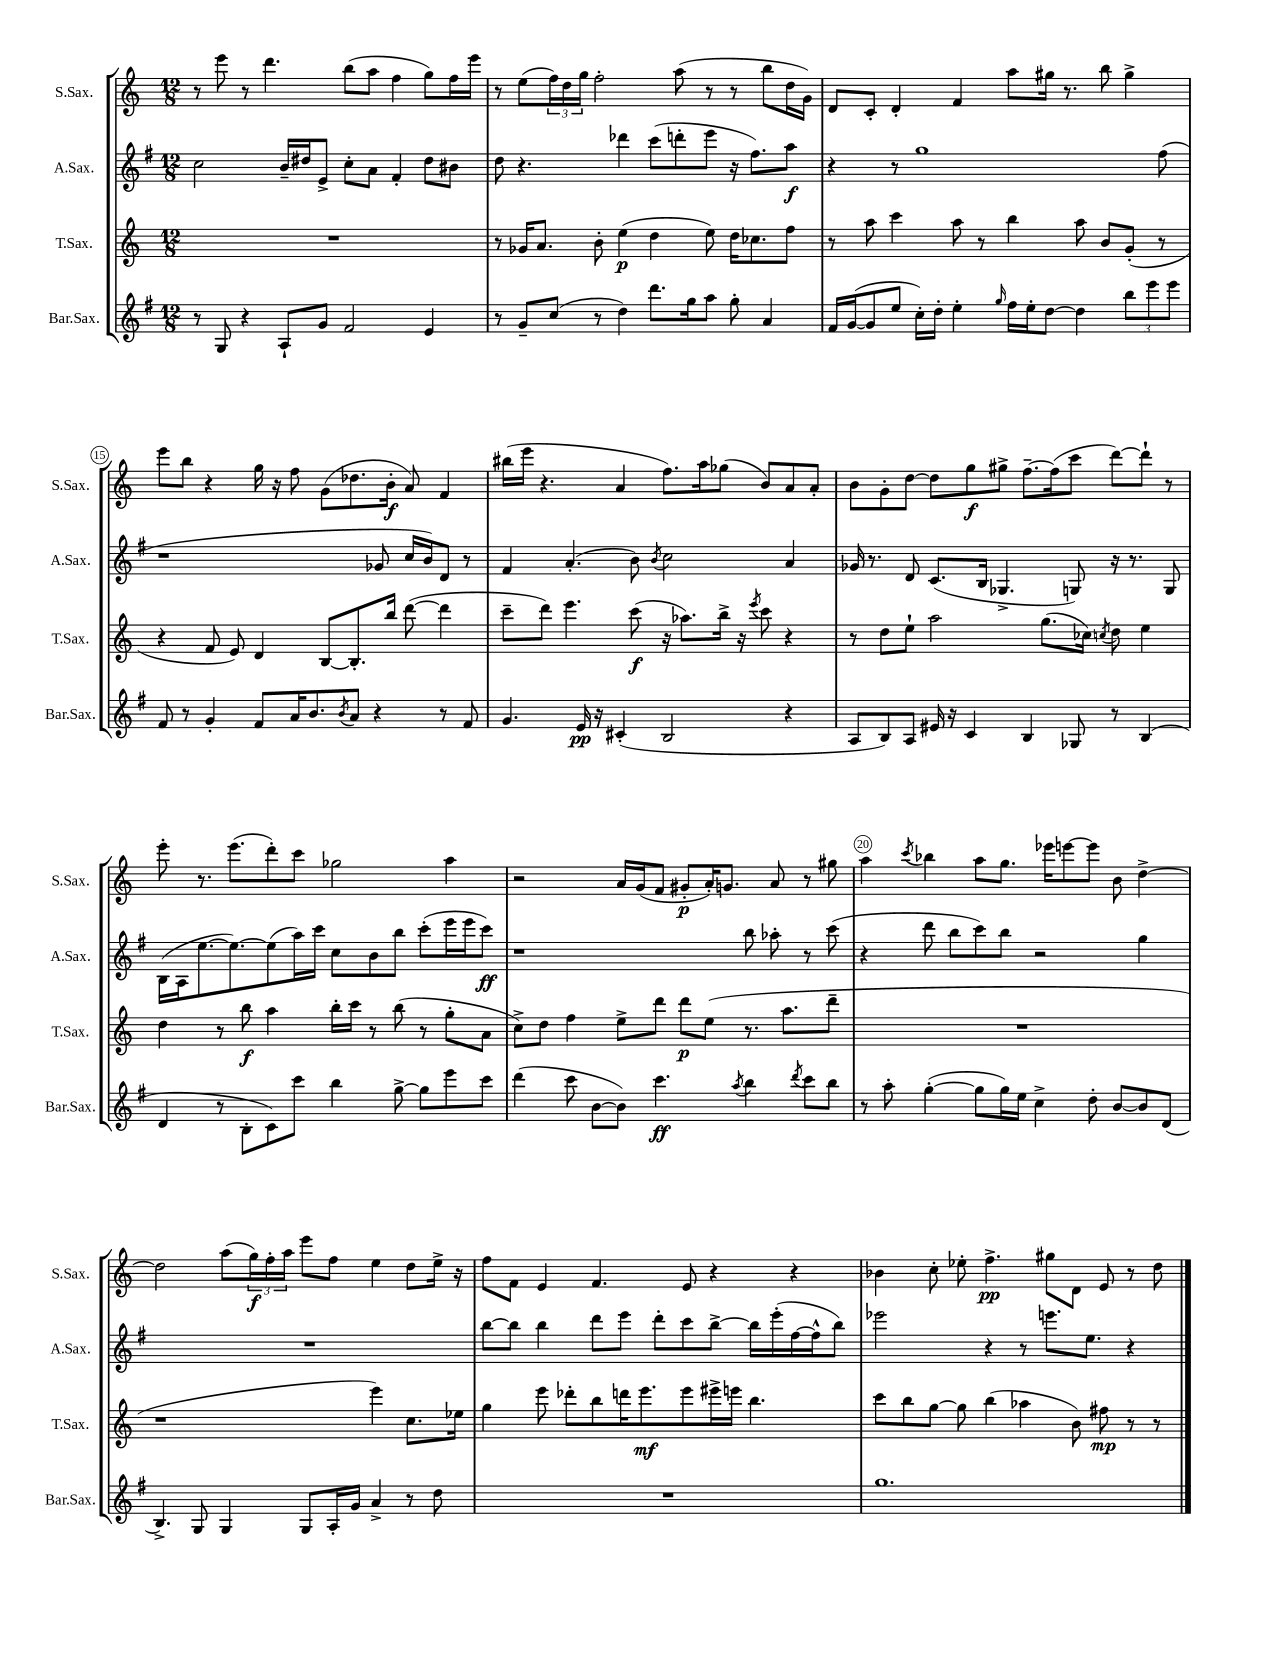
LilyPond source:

<<
\new StaffGroup <<
\new Staff = "s0" \with { instrumentName = "S.Sax." shortInstrumentName = "S.Sax." } {
    \clef treble \key c \major \numericTimeSignature \time 12/8
    r8 e'''8 r8 d'''4. b''8( a''8 f''4 g''8) f''16 e'''16 |
    r8 e''8( \tuplet 3/2 { f''16) d''16 g''16 } f''2-. a''8( r8 r8 b''8 d''16 g'16) |
    d'8 c'8-. d'4-. f'4 a''8 gis''16 r8. b''8 gis''4-> |
    e'''8 b''8 r4 g''16 r16 f''8 g'8( des''8. b'16-.\f a'8) f'4 |
    bis''16( e'''16 r4. a'4 f''8.) a''16 ges''8( b'8) a'8 a'8-. |
    b'8 g'8-. d''8~ d''8 g''8\f gis''8-> f''8.~-- f''16( c'''8 d'''8~) d'''8-! r8 |
    e'''8-. r8. e'''8.( d'''8-.) c'''8 ges''2 a''4 |
    r2 a'16 g'16( f'8 gis'8-.\p a'16-.) g'8. a'8 r8 gis''8 |
    a''4 \acciaccatura { c'''8 } bes''4 a''8 g''8. ees'''16 e'''8~ e'''8 b'8 d''4~-> |
    d''2 a''8( \tuplet 3/2 { g''16\f) f''16-. a''16 } e'''8 f''8 e''4 d''8 e''16-> r16 |
    f''8 f'8 e'4 f'4. e'8 r4 r4 |
    bes'4 c''8-. ees''8-. f''4.->\pp gis''8 d'8 e'8 r8 d''8 \bar "|." |
}
\new Staff = "s1" \with { instrumentName = "A.Sax." shortInstrumentName = "A.Sax." } {
    \clef treble \key g \major \numericTimeSignature \time 12/8
    c''2 b'16-- dis''16 e'8-> c''8-. a'8 fis'4-. dis''8 bis'8 |
    d''8 r4. des'''4 c'''8( d'''8-. e'''8 r16 fis''8.) a''8\f |
    r4 r8 g''1 fis''8( |
    r1 ges'8 c''16 b'16) d'8 r8 |
    fis'4 a'4.-.( b'8) \acciaccatura { b'8 } c''2 a'4 |
    ges'16 r8. d'8 c'8.( b16 ges4.-> g8) r16 r8. g8 |
    b16( a16 e''8.~ e''8.~) e''8( a''16) c'''16 c''8 b'8 b''8 c'''8-.( e'''16 e'''16 c'''8\ff) |
    r1 b''8 aes''8-. r8 c'''8( |
    r4 d'''8 b''8 c'''8) b''8 r2 g''4 |
    R1. |
    b''8~ b''8 b''4 d'''8 e'''8 d'''8-. c'''8 b''8~-> b''16 e'''16-.( fis''16~ fis''16-^ b''8) |
    ees'''2 r4 r8 e'''8. e''8. r4 \bar "|." |
}
\new Staff = "s2" \with { instrumentName = "T.Sax." shortInstrumentName = "T.Sax." } {
    \clef treble \key c \major \numericTimeSignature \time 12/8
    R1. |
    r8 ges'16 a'8. b'8-. e''4\p( d''4 e''8) d''16 ces''8. f''8 |
    r8 a''8 c'''4 a''8 r8 b''4 a''8 b'8 g'8-.( r8 |
    r4 f'8 e'8) d'4 b8~ b8.-. b''16 d'''8~( d'''4 |
    c'''8-- d'''8) e'''4. c'''8\f( r16 aes''8.) b''16-> r16 \acciaccatura { e'''8 } c'''8 r4 |
    r8 d''8 e''8-! a''2 g''8.( ces''16) \acciaccatura { c''8 } d''8 e''4 |
    d''4 r8 b''8\f a''4 b''16-. c'''16 r8 b''8( r8 g''8-. a'8 |
    c''8->) d''8 f''4 e''8-> d'''8 d'''8\p e''8( r8. a''8. d'''8-- |
    R1. |
    r1 e'''4) c''8. ees''16 |
    g''4 e'''8 des'''8-. b''8 d'''16 e'''8.\mf e'''8 eis'''16-> e'''16 b''4. |
    c'''8 b''8 g''8~ g''8 b''4( aes''4 b'8) fis''8\mp r8 r8 \bar "|." |
}
\new Staff = "s3" \with { instrumentName = "Bar.Sax." shortInstrumentName = "Bar.Sax." } {
    \clef treble \key g \major \numericTimeSignature \time 12/8
    r8 g8 r4 a8-! g'8 fis'2 e'4 |
    r8 g'8-- c''8( r8 d''4) d'''8. g''16 a''8 g''8-. a'4 |
    fis'16 g'16~( g'8 e''8 c''16-.) d''16-. e''4-. \grace { g''16 } fis''16 e''16-. d''8~ d''4 \tuplet 3/2 { b''8 e'''8 e'''8 } |
    fis'8 r8 g'4-. fis'8 a'16 b'8. \acciaccatura { b'8 } a'8 r4 r8 fis'8 |
    g'4. e'16\pp r16 cis'4-.( b2 r4 |
    a8 b8) a8 eis'16 r16 c'4 b4 ges8 r8 b4( |
    d'4 r8 b8-. c'8) c'''8 b''4 g''8~-> g''8 e'''8 c'''8 |
    d'''4( c'''8 b'8~ b'8) c'''4.\ff \acciaccatura { a''8 } b''4 \acciaccatura { d'''8 } c'''8 b''8 |
    r8 a''8-. g''4~-.( g''8 g''16) e''16 c''4-> d''8-. b'8~ b'8 d'8( |
    b4.->) g8 g4 g8 a16-. g'16 a'4-> r8 d''8 |
    R1. |
    g''1. \bar "|." |
}
>>
>>
\layout { \context { \Score currentBarNumber = #12 \override BarNumber.break-visibility = ##(#f #t #t) barNumberVisibility = #(every-nth-bar-number-visible 5) \override BarNumber.stencil = #(make-stencil-circler 0.1 0.3 ly:text-interface::print) } }
